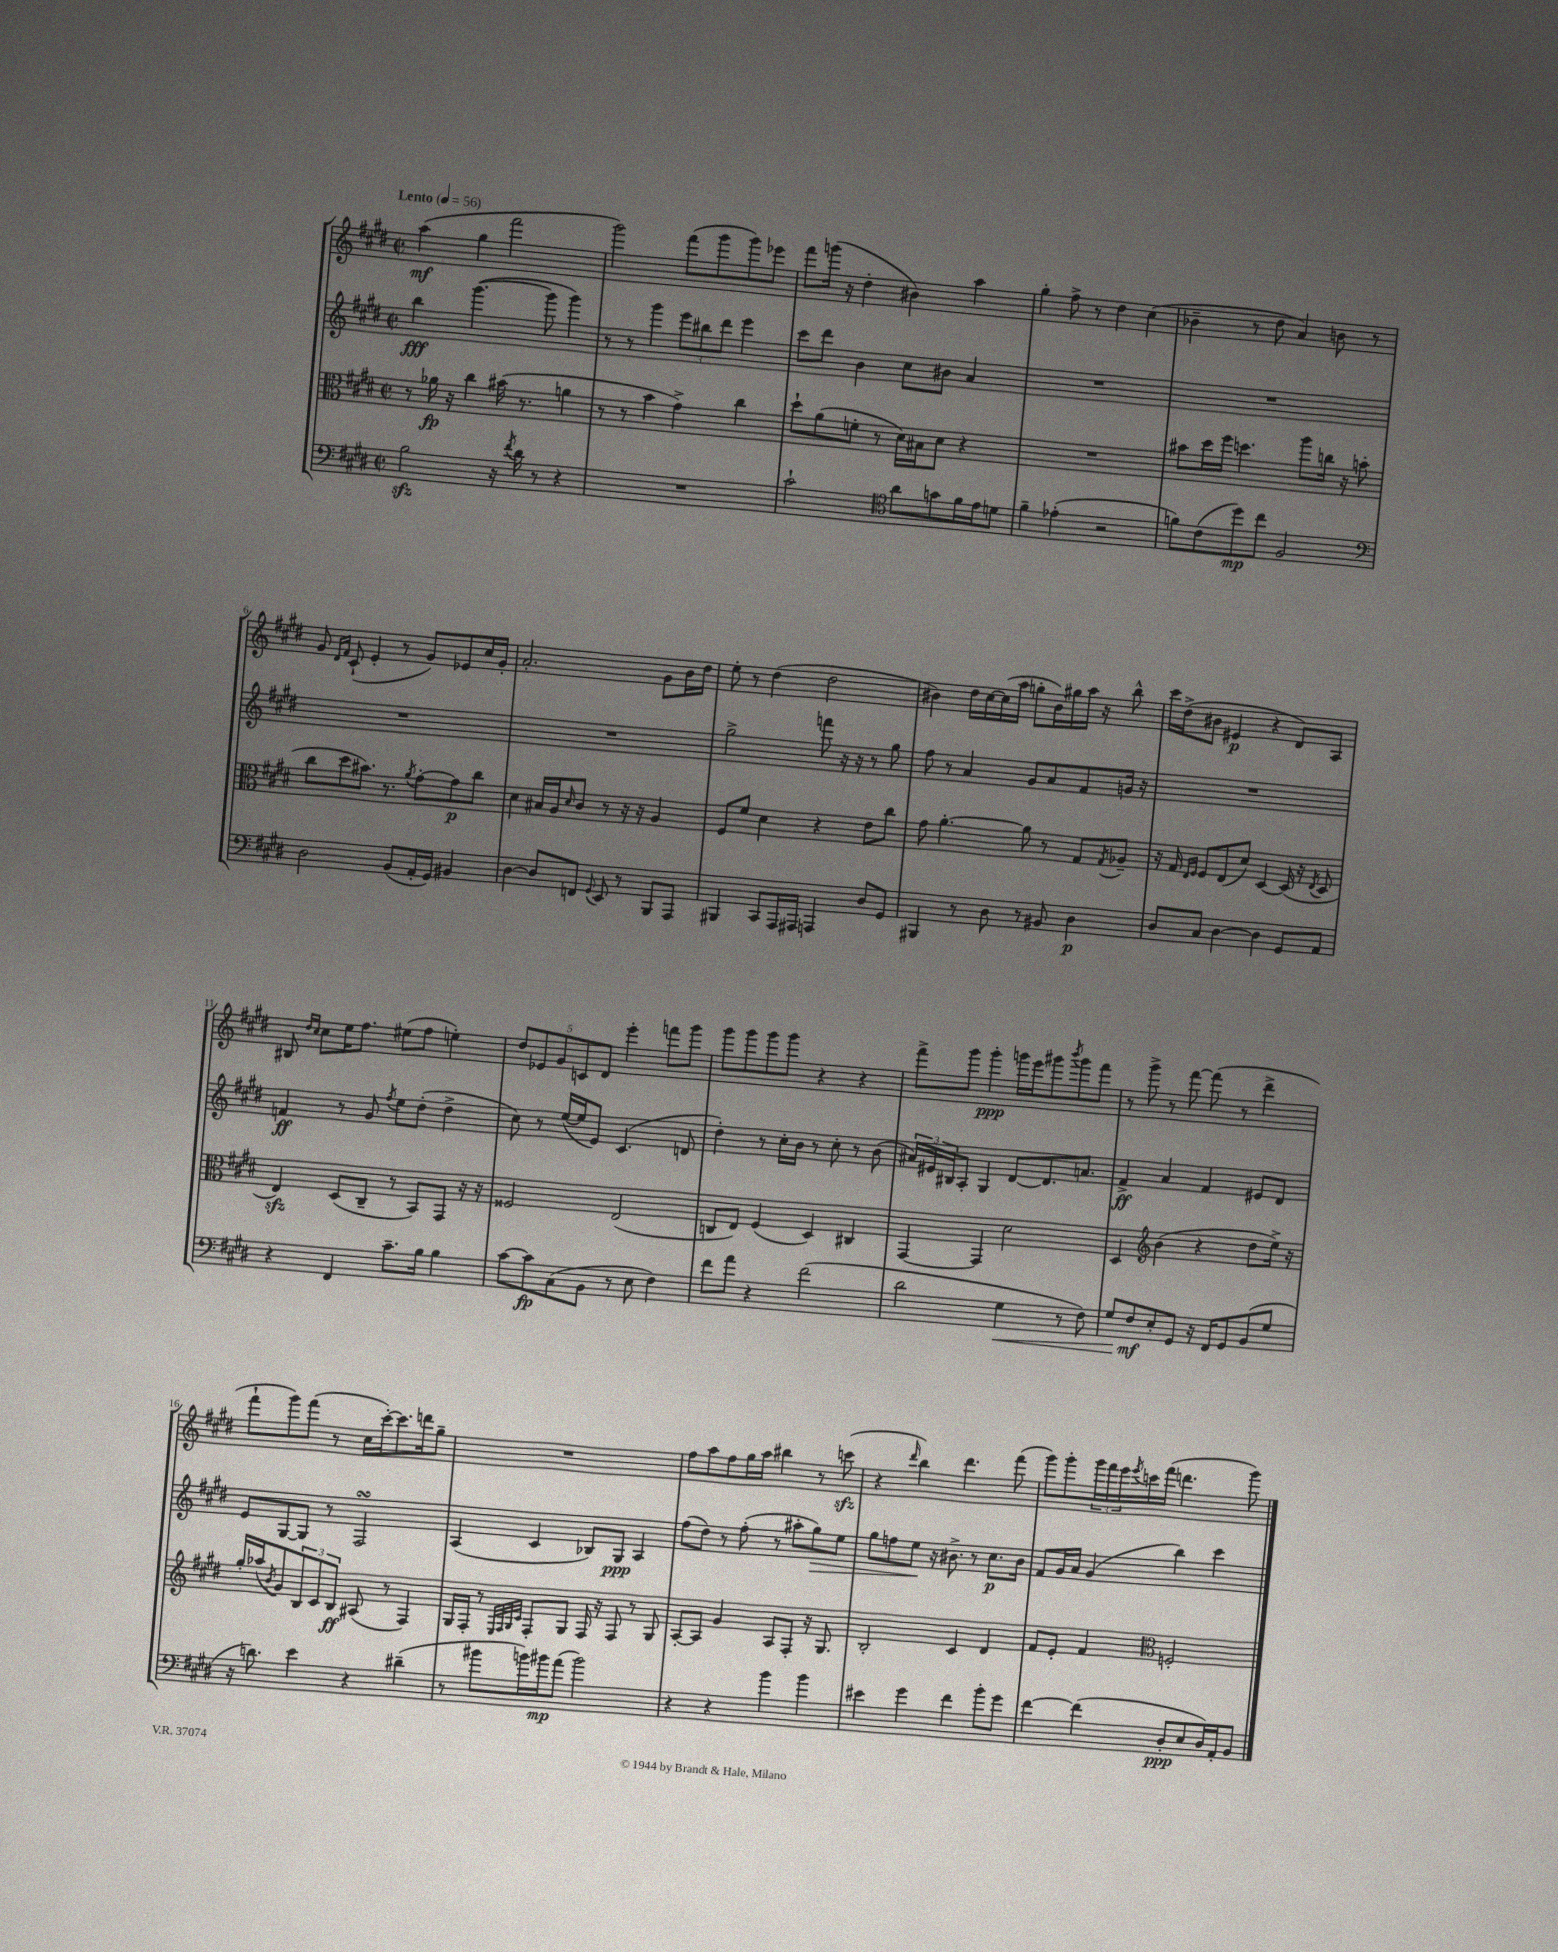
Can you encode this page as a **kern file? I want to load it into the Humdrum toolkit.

**kern	**kern	**kern	**kern
*staff4	*staff3	*staff2	*staff1
*clefF4	*clefC3	*clefG2	*clefG2
*k[f#c#g#d#]	*k[f#c#g#d#]	*k[f#c#g#d#]	*k[f#c#g#d#]
*M2/2	*M2/2	*M2/2	*M2/2
*met(c|)	*met(c|)	*met(c|)	*met(c|)
*MM56	*MM56	*MM56	*MM56
2B\	8r	4bb\	(4aa\
.	16a-\	.	.
.	16r	.	.
.	4cc#\	([4.ggg#\	4gg#\
16r	(16b#\	.	2fff#\
8qf#/	.	.	.
16d#\	8.r	.	.
8r	.	8ggg#\]	.
4r	4a\	4ggg#\)	.
=	=	=	=
1r	8r	8r	2ggg#\)
.	8r	8r	.
.	4b\	4ggg#\	.
.	4g#^\)	12eee\L	(8fff#\L
.	.	12bb#\	.
.	.	.	8ggg#\
.	.	12ddd#\J	.
.	4cc#\	4eee\	8ggg#\)
.	.	.	8eee-\J
=	=	=	=
2c#`\	8dd#`\L	8ccc#\L	8fff#\L
.	(8a\	8ddd#\J	(16ggg\Jk
.	.	.	16r
.	8f'\J	4b\	4dd#'\
.	8r	.	.
*clefC4	*	*	*
8a\L	16d#\LL)	8cc#\L	4b#\)
.	16B#\J	.	.
8g\	8d#\J	8b#\J	.
16f#\L	4r	4a/	4aa\
16e\J	.	.	.
8d\J	.	.	.
=	=	=	=
4f#~\	1r	1r	4gg#'\
(4e-'\	.	.	8ff#^\
.	.	.	8r
2r	.	.	4dd#\
.	.	.	(4cc#\
=	=	=	=
8f\L)	8b#\L	1r	4b-~\
(8c#\	16dd#\L	.	.
.	16ff#\JJ	.	.
8dd#\)	4.dd\	.	8r
8cc#\J	.	.	8dd#\
2F#/	.	.	4a/)
.	8aa\L	.	.
.	16cc\Jk	.	8b\
.	16r	.	.
.	(8b\	.	8r
=	=	=	=
*clefF4	*	*	*
2D#\	8cc#\L	1r	8g#/
.	.	.	16qqd#/LL
.	.	.	16qqf#/JJ
.	8dd#\	.	(8c#`/
.	8.b#\J)	.	4e'/
.	8.r	.	.
(8BB/L	.	.	8r
.	8qa/	.	.
16AA'/L	[8g#'\L	.	8g#/L)
16GG#/JJ)	.	.	.
4BB#/	8g#\]	.	8e-/
.	8cc#\J	.	16cc#/L
.	.	.	16g#'/JJ
=	=	=	=
[4D#\	4d#\	1r	2.a'/
8D#/]L	16B#/LL	.	.
.	16A/J	.	.
.	16qqd#/	.	.
8FF/J	8c#/J	.	.
8qqGG#/	.	.	.
8EE/	8r	.	.
8r	16r	.	.
.	16r	.	.
8BBB/L	4A/	.	8g#\L
8AAA/J	.	.	16b\L
.	.	.	16dd#\JJ
=	=	=	=
4BBB#/	8F#/L	2gg#^\	8ee'\
.	8f#/J	.	8r
8CC#/L	4d#\	.	(4dd#\
16AAA/L	.	.	.
16AAA#/JJ	.	.	.
4AAA/	4r	8fff\	2dd#\
.	.	16r	.
.	.	16r	.
8D#/L	8e\L	8r	.
8GG#/J	8cc#\J	8gg#\	.
=	=	=	=
4BBB#/	8g#\	8ff#\	4b#\)
.	[4.a'\	8r	.
8r	.	4a/	16dd#\LL
.	.	.	[16cc#\
8D#\	.	.	(16cc#\]
.	.	.	16aa\JJ
8r	8a\]	8g#/L	8gg'\L
8BB#/	8r	8a/	16b#\L)
.	.	.	16gg#\
4D#\	8G#/L	8f#/	16aa\JJ
.	.	.	16r
.	8qG#/	.	.
.	8A-~/J	16g/Jk	8bb^^\
.	.	16r	.
=	=	=	=
8D#/L	16r	1r	16ccc#\LL
.	16G#/	.	(16dd#^\J
.	16qqE/LL	.	.
.	16qqF#/JJ	.	.
8C#/J	8F#/L	.	8b#\J
[4D#\	(8E/	.	4e#/
.	8d#/J)	.	.
4D#\]	[4D#/	.	4r
8GG#/L	(16D#/]	.	8d#/L)
.	16r	.	.
.	8qE/	.	.
8AA/J	8D#/	.	8A/J
=	=	=	=
4r	4E/)	4f/	8B#/
.	.	.	16qqdd#/LL
.	.	.	16qqcc#/JJ
.	.	.	8cc#\L
4FF#/	(8D#/L	8r	16ee\K
.	.	.	8.ff#\J
.	8C#~/J	8g#/	.
.	.	8qff#/	.
8.c#~\L	8r	8ee\L	(8ee#\L
.	8BB/L)	(8dd#'\J	8ff#\J
16B\Jk	.	.	.
4B\	8GG#/J	4dd#^\	4ee'\)
.	16r	.	.
.	16r	.	.
=	=	=	=
[8c#\L	2F##/	8cc#\)	10dd#/L
.	.	.	10e-/
8c#\]	.	8r	.
.	.	.	10g#/
(8C#\	.	([16ee/LL	.
.	.	.	10c/
.	.	16ee/]J	.
8BB\J	.	8e/J)	.
.	.	.	10d#/J
8r	(2E/	(4.c#/	4eee'\
8E\	.	.	.
4F#\)	.	.	8fff\L
.	.	8d/	8ggg#\J
=	=	=	=
8f#\L	8C/L	4dd#'\)	8ggg#\L
8a\J	8E/J)	.	8ggg#\
4r	(4F#/	8r	8ggg#\
.	.	16cc#'\LL	8ggg#\J
.	.	16b\JJ	.
(2f#\	4D#/)	8r	4r
.	.	8cc#'\	.
.	4C#/	8r	4r
.	.	(8b\	.
=	=	=	=
2d#\	[4GG#/	24a#/LL)	8fff#^\L
.	.	24e#/	.
.	.	24B#/J	.
.	.	8A'/J	8ggg#\J
.	4GG#/]	4G#/	4ggg#'\
4G#\	2d#\	[8d#/L	16ggg\LL
.	.	.	16eee\J
.	.	8.d#/]	8ggg#\
.	.	.	8qbbb/
8r	.	.	8ggg#\
.	.	8.a/J	.
8F#\)	.	.	8fff#\J
=	=	=	=
8G#/L	4D#/	4f#^/	8r
8F#/	.	.	8ggg#^\
*	*clefG2	*	*
8E'/	(4b\	4a/	8r
8GG#/J	.	.	[8fff#\
16r	4r	4f#/	(8fff#\]
16FF#/LK	.	.	.
8GG#/	.	.	8r
(8BB/	8dd#\L	8e#/L	4ddd#^\
8G#/J	16ee^\Jk)	8d#/J	.
.	16r	.	.
=	=	=	=
16r	16gg#'/LL	8e/L	8fff#`\L
8.d\)	(16aa-/J	.	.
.	8qb/	.	.
.	8g#/)	[8G#/	8ggg#\)
4e\	12B/	8G#/]J	(8fff#\J
.	12c#/	.	.
.	.	8r	8r
.	12B/J	.	.
4r	(8A#/	2F#/	16cc#\LL
.	.	.	[16ccc#'\J)
.	8r	.	8.ccc#\]
(4d#~\	4F#/)	.	.
.	.	.	16ddd\k
.	.	.	8gg#~\J
=	=	=	=
8r	16G#/LL	(4A/	1r
.	16F#'/JJ	.	.
8b#\L	8r	.	.
.	32qqE/LLL	.	.
.	32qqF#/	.	.
.	32qqG#/	.	.
.	32qqc#/JJJ	.	.
16b\L)	8F#'/L	4c#/	.
16b#\J	.	.	.
(8a\J	8G#/J	.	.
2b#\)	16F#/	8B-/L)	.
.	16r	.	.
.	8F#/	8G#/J	.
.	8r	4A/	.
.	8G#/	.	.
=	=	=	=
4r	[8A'/L	(8ff#\L	8ff#\L
.	8A/]J	8dd#\J)	8aa\
4r	4g#/	8r	8ff#\
.	.	(8ff#'\	16gg#\L
.	.	.	16aa\JJ
4b\	8A/L	8r	4bb#\
.	8F#'/J	8aa#'\L	.
4b\	16r	8gg#\)	8r
.	8.G#/	.	.
.	.	8ee\J	(8ccc\
=	=	=	=
4e#\	2B'/	8gg#\L	4r
.	.	8ff\	.
.	.	.	16qqddd#/
4g#\	.	8ee\J	4bb\)
.	.	16r	.
.	.	8.b#^\	.
4f#\	4c#/	.	4.ddd#\
.	.	8r	.
8b'\L	4d#/	8.cc#\L	.
8g#\J	.	.	(8fff#\
.	.	16b#\Jk	.
=	=	=	=
[4f#\	8f#/L	8f#/L	8ggg#\L)
.	8e'/J	16g#/L	8ggg#'\
.	.	16a/JJ	.
(4f#\]	4f#/	(4g#/	24ggg#\L
.	.	.	24fff#\
.	.	.	24eee\
.	.	.	8qeee/
.	.	.	16ccc\
.	.	.	(16fff#\JJ
*	*clefC3	*	*
8D#'/L	2F'/	4bb\)	4.ddd\
8E/	.	.	.
16D#/L)	.	4ccc#\	.
16AA'/J	.	.	.
8BB/J	.	.	8ggg#\)
==	==	==	==
*-	*-	*-	*-
